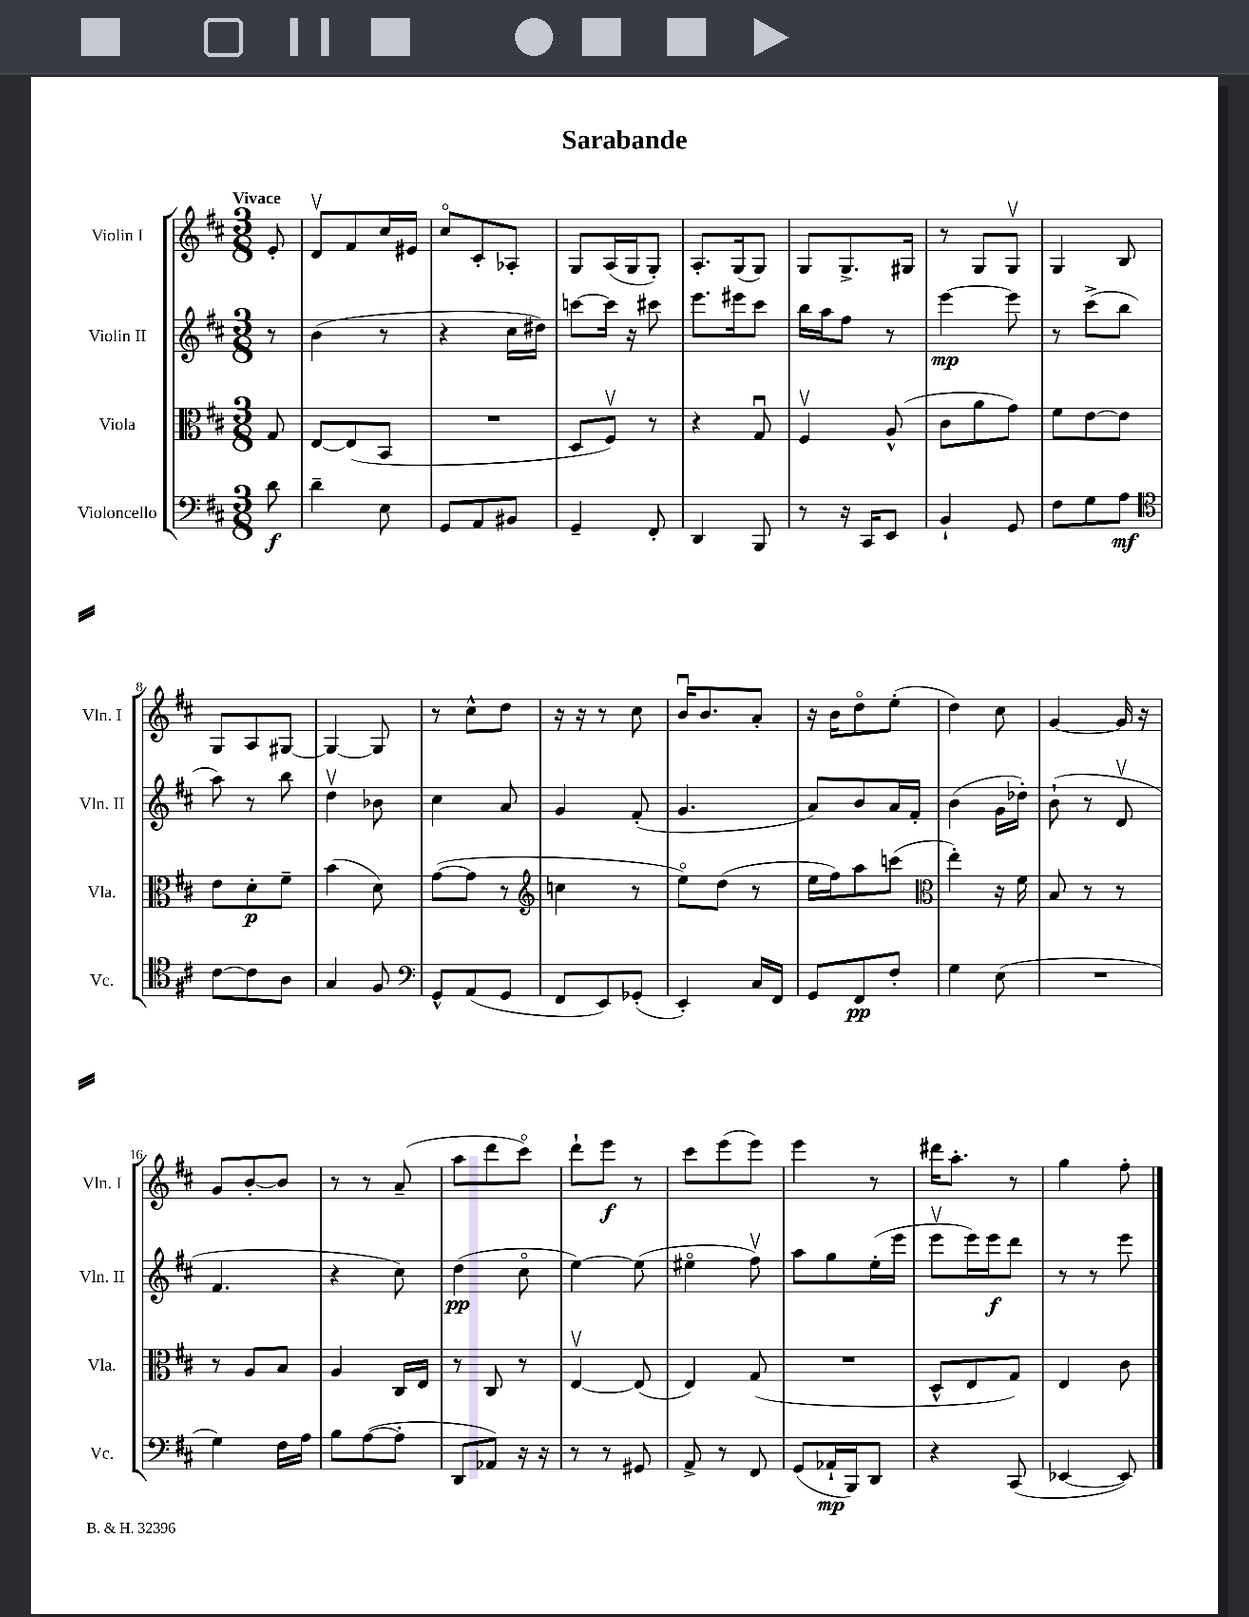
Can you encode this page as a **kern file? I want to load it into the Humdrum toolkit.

**kern	**dynam	**kern	**dynam	**kern	**dynam	**kern	**dynam
*part4	*part4	*part3	*part3	*part2	*part2	*part1	*part1
*staff4	*staff4	*staff3	*staff3	*staff2	*staff2	*staff1	*staff1
*I"Violoncello	*	*I"Viola	*	*I"Violin II	*	*I"Violin I	*
*I'Vc.	*	*I'Vla.	*	*I'Vln. II	*	*I'Vln. I	*
*clefF4	*	*clefC3	*	*clefG2	*	*clefG2	*
*k[f#c#]	*	*k[f#c#]	*	*k[f#c#]	*	*k[f#c#]	*
*M3/8	*	*M3/8	*	*M3/8	*	*M3/8	*
=	=	=	=	=	=	=	=
!	!	!	!	!	!	!LO:TX:a:B:t=Vivace	!
8d\	f	8G/	.	8r	.	8e'/	.
=1	=1	=1	=1	=1	=1	=1	=1
4d~\	.	[8E/L	.	(4b\	.	8dv/L	.
.	.	(8E/]	.	.	.	8f#/	.
8E\	.	8BB/J	.	8r	.	16cc#/L	.
.	.	.	.	.	.	16e#X/JJ	.
=2	=2	=2	=2	=2	=2	=2	=2
8GG/L	.	4.r	.	4r	.	8cc#/L	.
8AA/	.	.	.	.	.	8c#'/	.
8BB#X/J	.	.	.	16cc#\LL	.	8A-X'/J	.
.	.	.	.	16dd#X\JJ)	.	.	.
=3	=3	=3	=3	=3	=3	=3	=3
4GG~/	.	8D/L	.	[8cccn\L	.	8G/L	.
.	.	8F#v/J)	.	16ccc\Jk]	.	(16A/L	.
.	.	.	.	16r	.	16G/J	.
8FF#'/	.	8r	.	8ccc#X\	.	8G'/J)	.
=4	=4	=4	=4	=4	=4	=4	=4
4DD/	.	4r	.	8.eee\L	.	8.A'/L	.
.	.	.	.	16eee#X\k	.	(16G/k	.
8BBB/	.	8Gu/	.	8ccc#\J	.	8G/J)	.
=5	=5	=5	=5	=5	=5	=5	=5
8r	.	4F#v/	.	16bb\LL	.	8G/L	.
.	.	.	.	16aa\J	.	.	.
16r	.	.	.	8ff#\J	.	8.G^/	.
16CC#/KL	.	.	.	.	.	.	.
8EE/J	.	(8A^^/	.	8r	.	.	.
.	.	.	.	.	.	16G#X/Jk	.
=6	=6	=6	=6	=6	=6	=6	=6
4BB`/	.	8c#\L	.	[4eee\	mp	8r	.
.	.	8a\	.	.	.	8G/L	.
8GG/	.	8g\J)	.	8eee\]	.	8Gv/J	.
=7	=7	=7	=7	=7	=7	=7	=7
8F#\L	.	8f#\L	.	8r	.	4G/	.
8G\	.	[8e\	.	(8ccc#^\L	.	.	.
8A\J	mf	8e\J]	.	8bb\J	.	8B/	.
!!LO:LB:g=z
=8	=8	=8	=8	=8	=8	=8	=8
*clefC4	*	*	*	*	*	*	*
[8c#\L	.	8e\L	.	8aa\)	.	8G/L	.
8c#\]	.	8d'\	p	8r	.	8A/	.
8A\J	.	8f#~\J	.	8bb\	.	[8G#X/J	.
=9	=9	=9	=9	=9	=9	=9	=9
4G/	.	(4b\	.	4ddv\	.	4G#/_	.
8F#/	.	8d\)	.	8b-X\	.	8G#/]	.
=10	=10	=10	=10	=10	=10	=10	=10
*clefF4	*	*	*	*	*	*	*
8GG^^/L	.	([8g\L	.	4cc#\	.	8r	.
(8AA/	.	8g\J]	.	.	.	8cc#^^\L	.
8GG/J	.	8r	.	8a/	.	8dd\J	.
=11	=11	=11	=11	=11	=11	=11	=11
*	*	*clefG2	*	*	*	*	*
8FF#/L	.	4ccn\	.	4g/	.	16r	.
.	.	.	.	.	.	16r	.
8EE/)	.	.	.	.	.	8r	.
(8GG-X'/J	.	8r	.	(8f#'/	.	8cc#\	.
=12	=12	=12	=12	=12	=12	=12	=12
4EE'/)	.	8ee\L)	.	4.g/	.	16bu/KL	.
.	.	.	.	.	.	8.b/	.
.	.	(8dd\J	.	.	.	.	.
16C#/LL	.	8r	.	.	.	8a'/J	.
16FF#/JJ	.	.	.	.	.	.	.
=13	=13	=13	=13	=13	=13	=13	=13
8GG/L	.	16ee\LL	.	8a/L)	.	16r	.
.	.	16ff#\J)	.	.	.	16b\KL	.
8FF#/	pp	8aa\	.	8b/	.	8dd\	.
8F#'/J	.	(8cccn\J	.	16a/L	.	(8ee'\J	.
.	.	.	.	16f#'/JJ	.	.	.
=14	=14	=14	=14	=14	=14	=14	=14
*	*	*clefC3	*	*	*	*	*
4G\	.	4ee'\)	.	(4b\	.	4dd\)	.
(8E\	.	16r	.	16g\LL	.	8cc#\	.
.	.	16f#\	.	16dd-X'\JJ)	.	.	.
=15	=15	=15	=15	=15	=15	=15	=15
4.r	.	8B/	.	(8b`\	.	[4g/	.
.	.	8r	.	8r	.	.	.
.	.	8r	.	8dv/	.	16g/]	.
.	.	.	.	.	.	16r	.
!!LO:LB:g=z
=16	=16	=16	=16	=16	=16	=16	=16
4G\)	.	8r	.	4.f#/	.	8g/L	.
.	.	8A/L	.	.	.	[8b'/	.
16F#\LL	.	8B/J	.	.	.	8b/J]	.
16A\JJ	.	.	.	.	.	.	.
=17	=17	=17	=17	=17	=17	=17	=17
8B\L	.	4A/	.	4r	.	8r	.
([8A\	.	.	.	.	.	8r	.
8A'\J]	.	16C#/LL	.	8cc#\)	.	(8a~/	.
.	.	16E/JJ	.	.	.	.	.
=18	=18	=18	=18	=18	=18	=18	=18
8DD/L	.	8r	.	(4dd\	pp	8aa\L	.
8AA-X/J)	.	8C#/	.	.	.	8ddd\	.
16r	.	8r	.	8cc#\	.	8ccc#\J)	.
16r	.	.	.	.	.	.	.
=19	=19	=19	=19	=19	=19	=19	=19
8r	.	[4Ev/	.	[4ee\)	.	8ddd`\L	.
8r	.	.	.	.	.	8eee\J	f
8GG#X/	.	(8E/]	.	(8ee\]	.	8r	.
=20	=20	=20	=20	=20	=20	=20	=20
8AA^/	.	4E/)	.	4ee#X\	.	8ccc#\L	.
8r	.	.	.	.	.	(8eee\	.
8FF#/	.	(8G/	.	8ff#v\)	.	8eee\J)	.
=21	=21	=21	=21	=21	=21	=21	=21
(8GG/L	.	4.r	.	8aa\L	.	4eee\	.
16AA-X`/L	mp	.	.	8gg\	.	.	.
16BBB/J)	.	.	.	.	.	.	.
8DD/J	.	.	.	(16ee'\L	.	8r	.
.	.	.	.	16eee\JJ	.	.	.
=22	=22	=22	=22	=22	=22	=22	=22
4r	.	8D^^/L	.	8eeev\L	.	16ddd#X\KL	.
.	.	.	.	.	.	8.aa'\J	.
.	.	8E/	.	16eee\L)	.	.	.
.	.	.	.	16eee\J	f	.	.
(8CC#/	.	8G/J)	.	8ddd\J	.	8r	.
=23	=23	=23	=23	=23	=23	=23	=23
[4EE-X/	.	4E/	.	8r	.	4gg\	.
.	.	.	.	8r	.	.	.
8EE-/])	.	8c#\	.	8eee\	.	8ff#'\	.
==	==	==	==	==	==	==	==
*-	*-	*-	*-	*-	*-	*-	*-
